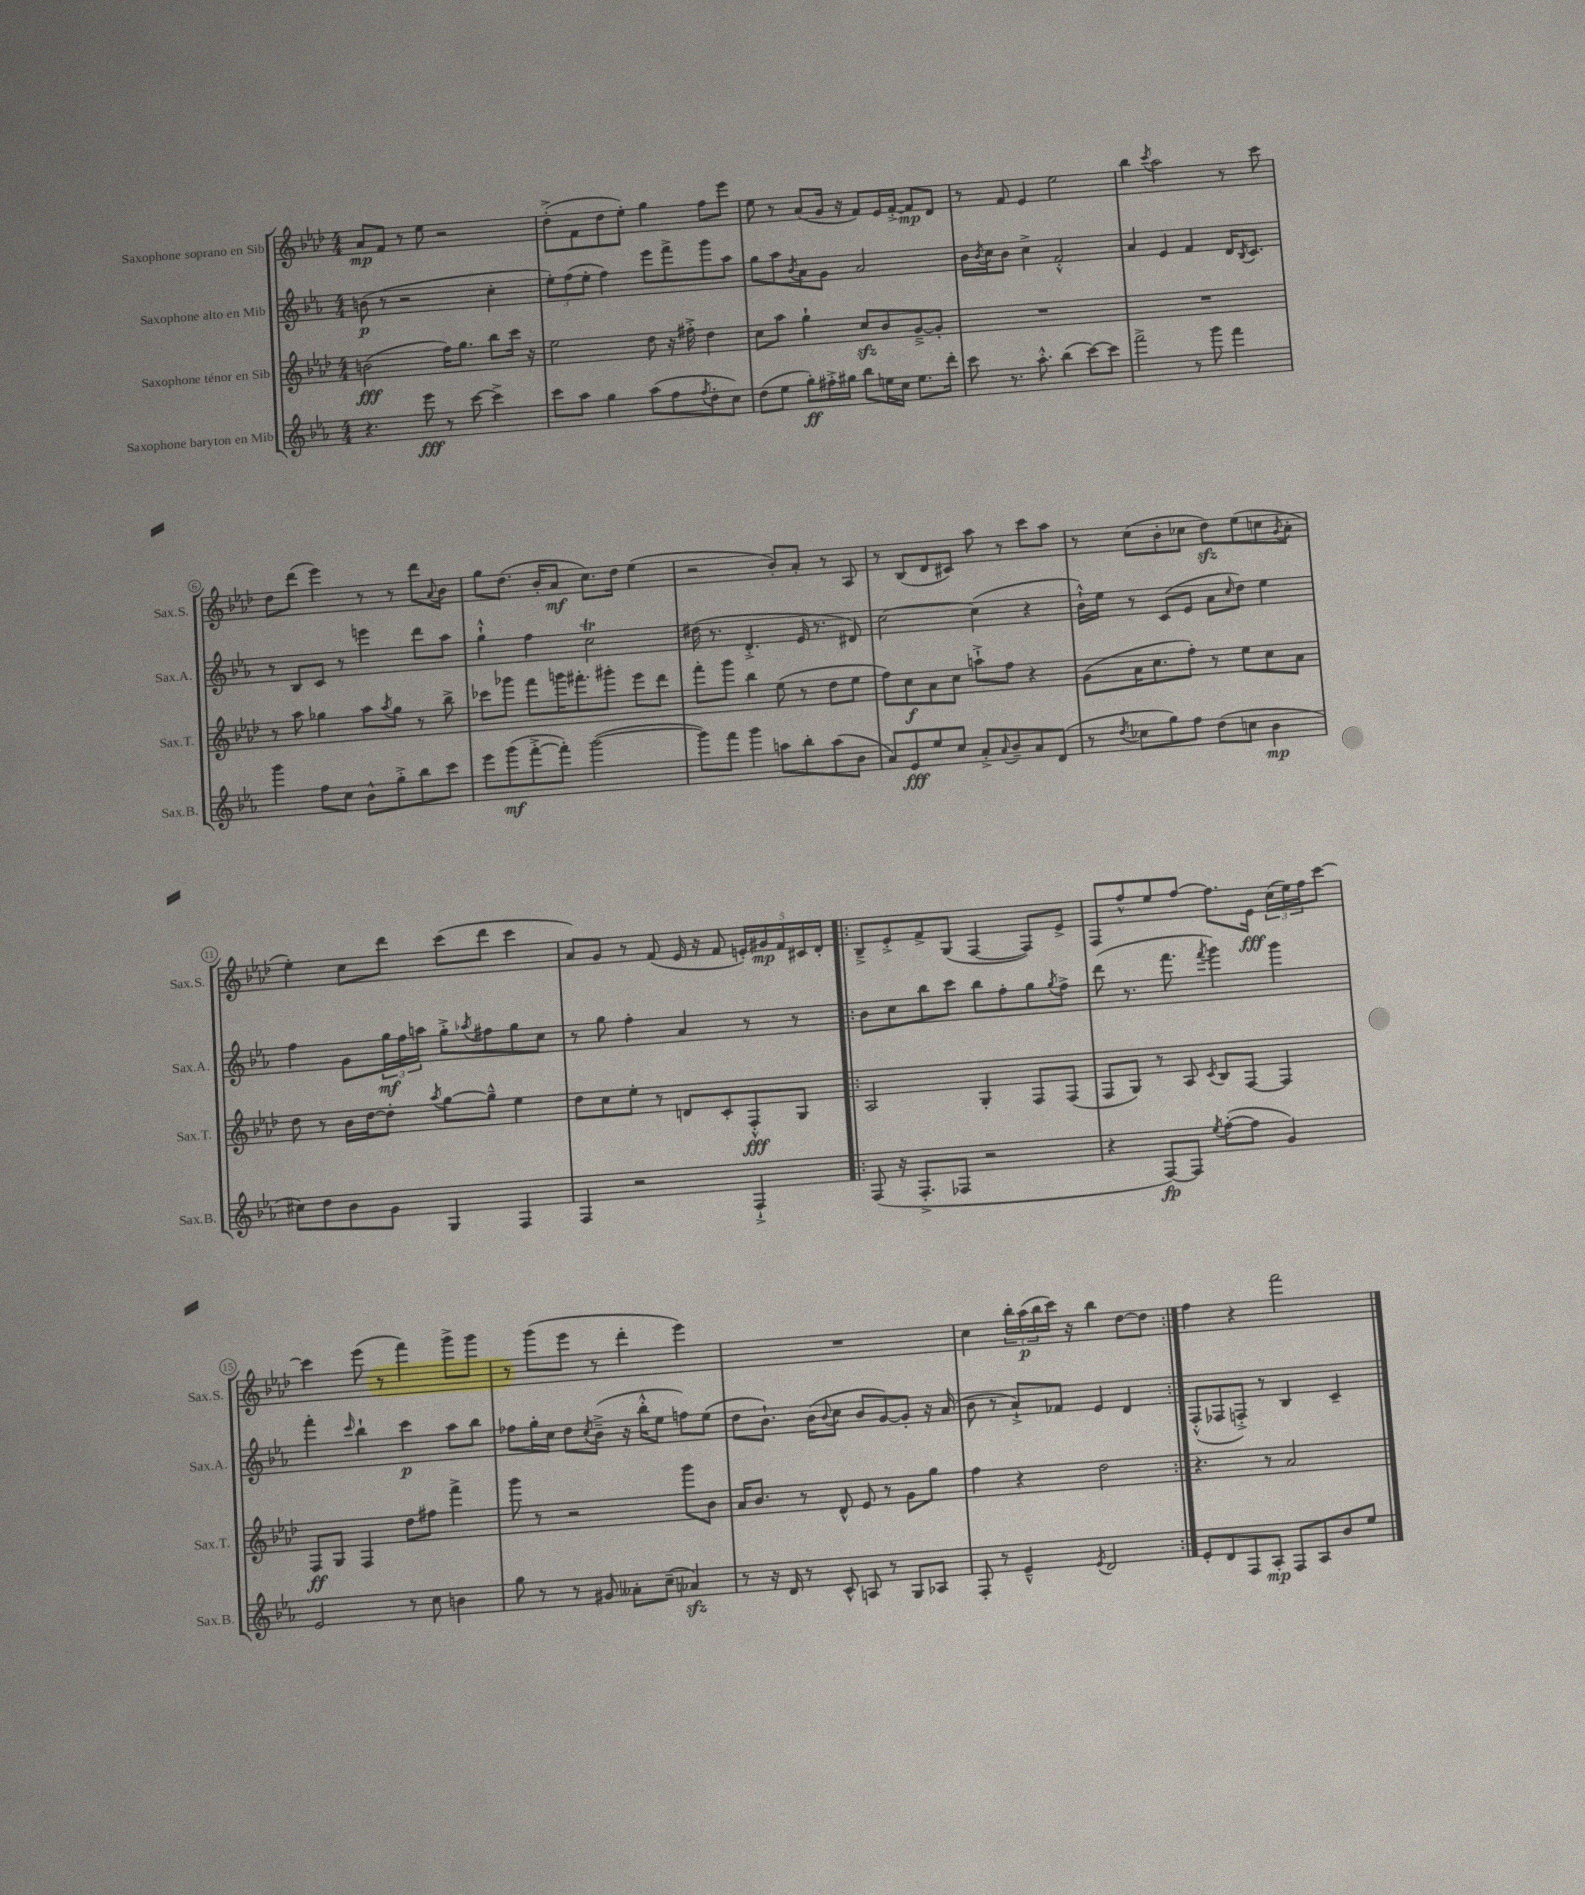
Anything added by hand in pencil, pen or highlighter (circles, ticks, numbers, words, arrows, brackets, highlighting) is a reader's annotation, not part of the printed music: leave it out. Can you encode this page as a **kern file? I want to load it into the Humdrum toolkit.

**kern	**kern	**kern	**kern
*staff4	*staff3	*staff2	*staff1
*clefG2	*clefG2	*clefG2	*clefG2
*k[b-e-a-]	*k[b-e-a-d-]	*k[b-e-a-]	*k[b-e-a-d-]
*M4/4	*M4/4	*M4/4	*M4/4
4.r	(2b	(8b	8a-
.	.	8r	8f
.	.	2r	8r
8eee-	.	.	8ee-
8r	16ff)	.	2r
.	8.gg	.	.
[8ccc	.	.	.
4ccc^]	8bb-	4cc'	.
.	16ccc	.	.
.	16r	.	.
=	=	=	=
8ccc	2ee-	12ee-')	(8dd-'^
.	.	(12ff	.
8aa-	.	.	8f
.	.	12ee-'	.
4gg	.	4ff)	8dd-
.	.	.	8ee-')
(8aa-	8dd-	8eee-	4gg
8ff	16r	8fff^	.
.	16ff#'^	.	.
8qff	.	.	.
8dd'	4dd-	8ggg	8ff
8cc)	.	8aa-	8eee-
=	=	=	=
(8dd	8cc	8gg	8ee-
8ee-	8aa-	8aa-	8r
.	.	8qb-	.
8gg')	4gg`	8a-	(8a-
16ff#'^	.	8g	16g
16gg#	.	.	16r
8bb-	8cc	2a-	8f)
16ee	8b-	.	16e-
16cc	.	.	[16f'^
8.ee	[8g~^	.	8f]
.	8g']	.	8d-
16ddd'	.	.	.
=	=	=	=
8ccc	1r	16b-	8r
.	.	8qb-	.
.	.	16cc	.
8.r	.	8b-	8f
.	.	4cc^	4e-
8.aa-'^^	.	.	.
(4bb-	.	2f'^^	2ee-
[8ccc)	.	.	.
8ccc]	.	.	.
=	=	=	=
2fff^	1r	4a-	4bb-
.	.	.	8qccc
.	.	4e-	2aa-
8r	.	4f	.
8ggg	.	.	.
4fff	.	16d	8r
.	.	8qB-	.
.	.	8.c	.
.	.	.	8ccc
=	=	=	=
4ggg	8r	8r	8dd-
.	8aa-	8B-	(8ddd-
8ff	4gg-	8c	4eee-)
8cc	.	8r	.
8b-^^	8aa-	4eee	8r
.	8qaa-	.	.
8gg'^	8gg-	.	8r
8bb-	8r	8ddd	8ddd-
.	.	.	8qqa-
8ccc	8bb-^	8aa-	8b-
=	=	=	=
8eee-	8ccc-	4gg`^^	8gg
(8ggg	8ggg-	.	(8.dd-
[8fff'^	8fff	4ff	.
.	.	.	16b-'
8fff'])	16ggg	.	8a-
.	8.fff#'	.	.
([2ggg	.	2cc	8.cc)
.	8ggg#'	.	.
.	.	.	16dd-
.	8eee-	.	(4ee-
.	8ddd-	.	.
=	=	=	=
8ggg])	8fff'	(16dd#	2r
.	.	8.r	.
8fff	8ggg	.	.
4ggg	4bb-	4.d'^	.
8aa	(8ee-	.	8b-')
8bb-'	8r	16e-	8a-'
.	.	8.r	.
(8aa	8dd-	.	8r
8b-	8ee-	8d#)	8A-
=	=	=	=
8a-)	8ff)	[2cc	8r
8e-	8cc	.	(8B-
8ee-	8a-	.	8d-
8cc	8cc	.	8c#)
8a-'^	8aa`^	(4cc]	8aa-
8qqa-	.	.	.
8b-~	8ff	.	8r
8a-	4r	4r	8ccc
(8d	.	.	8aa-
=	=	=	=
8r	(8g	16b-`^^)	8r
.	.	16ee-	.
8qdd	.	.	.
8cc-	16a-	8r	(8cc
.	8.cc	.	.
8gg)	.	(8c	8b-'
8ff	8ff')	8e-	8cc-
(8dd	8r	8a-	8dd-)
.	.	16qqcc	.
8cc	8ee-	8dd)	(8ee-
4b-	8cc	4ee-	8cc
.	.	.	8qg
.	8a-	.	8a-'
=	=	=	=
8cc#)	8dd-	4ff	4ee-')
8dd	8r	.	.
8b-	16b-	8g	8cc
.	[16dd-	.	.
8g	8dd-']	24gg	8ddd-
.	.	24ff	.
.	.	24aa	.
.	8qaa-	.	.
4G	[8gg	8gg'^	(8ccc
.	.	8qaa-	.
.	8gg~^^]	8ff#	8ddd-
4F	4ee-	8gg	4ccc
.	.	8cc	.
=	=	=	=
4F	8dd-	8r	8a-)
.	8cc	8gg	8g
2r	8ee-'	4ff'	8r
.	8r	.	(8f
.	8d	4a-	16e-
.	.	.	16r
.	8c'	.	8f
4F`^	8F'^^	8r	20e')
.	.	.	20g#
.	.	.	20f
.	8G	8r	.
.	.	.	20c#
.	.	.	20d-'
=!|:	=!|:	=!|:	=!|:
(8F	2A-	8b-	8B-~^
16r	.	8cc	8e-'^
8.F'^	.	.	.
.	.	8bb-	8f^
8F-	.	8ccc	(8G
2r	4G'	8bb-	[4F
.	.	8ff'	.
.	8F	8gg	8F])
.	.	8qgg	.
.	(8F	8ff^	8e-^
=	=	=	=
4r	8F	(8ddd	8F
.	8G)	8.r	8ff^^
[8F)	8r	.	8ee-
.	.	8.fff	.
8F]	8A-	.	[8ff
8qee-	8qc	8qfff	.
([8ff'	8B-	4ggg)	8.ff]
8ff]	[8F	.	.
.	.	.	16e-
4g)	4F]	4ggg	(24cc
.	.	.	24ee-)
.	.	.	24ff
.	.	.	[8ccc
=	=	=	=
2e-	8F	4fff'	4ccc]
.	8G	.	.
.	.	16qqccc	.
.	4F	4bb-`	(8eee-
.	.	.	8r
8r	8dd-	4ccc	4fff)
8cc	8ff#	.	.
4b	4fff^	8aa-	8ggg^
.	.	8bb-	8ggg
=	=	=	=
8gg	8ggg	8ff-	8r
8r	8r	16gg'	(8ggg
.	.	16cc	.
8r	2r	8dd	8eee-
.	.	8qcc	.
8g#	.	(8b-~^	8r
8a--'	.	16r	4ddd-'
.	.	16bb-'^^	.
(8cc~	.	8ee-	.
4a-)	8ggg	8ff)	4eee-)
.	8b-	(8ee-	.
=	=	=	=
8r	16a-	8dd	1r
.	8.b-	.	.
16r	.	8.b-`)	.
16d	.	.	.
8r	8r	.	.
.	.	(16b-	.
.	.	8qqb-	.
8c^^	8d-^^	8cc	.
8A	8e-	8b-	.
8r	8r	[8g)	.
8G	8g	8g']	.
8A-	8gg	16r	.
.	.	(16a-	.
=	=	=	=
8F'	4ff	8b-	4cc
8r	.	8r	.
4e-~^^	4r	8a-`^)	24bb-'
.	.	.	(24aa-
.	.	.	24bb-
.	.	8f-	16ccc)
.	.	.	16r
8qe-	.	.	.
2d	2dd-	4e-	4bb-
.	.	4d	[8dd-
.	.	.	8dd-]
=:|!	=:|!	=:|!	=:|!
8e-'	4.r	(8F'^^	4ff
8d	.	8F-	.
8F	.	8F'^)	4r
8A-'	8r	8r	.
8F	2a-	4B-	2fff
8A-	.	.	.
8b-	.	4c~	.
8ee-	.	.	.
==	==	==	==
*-	*-	*-	*-
